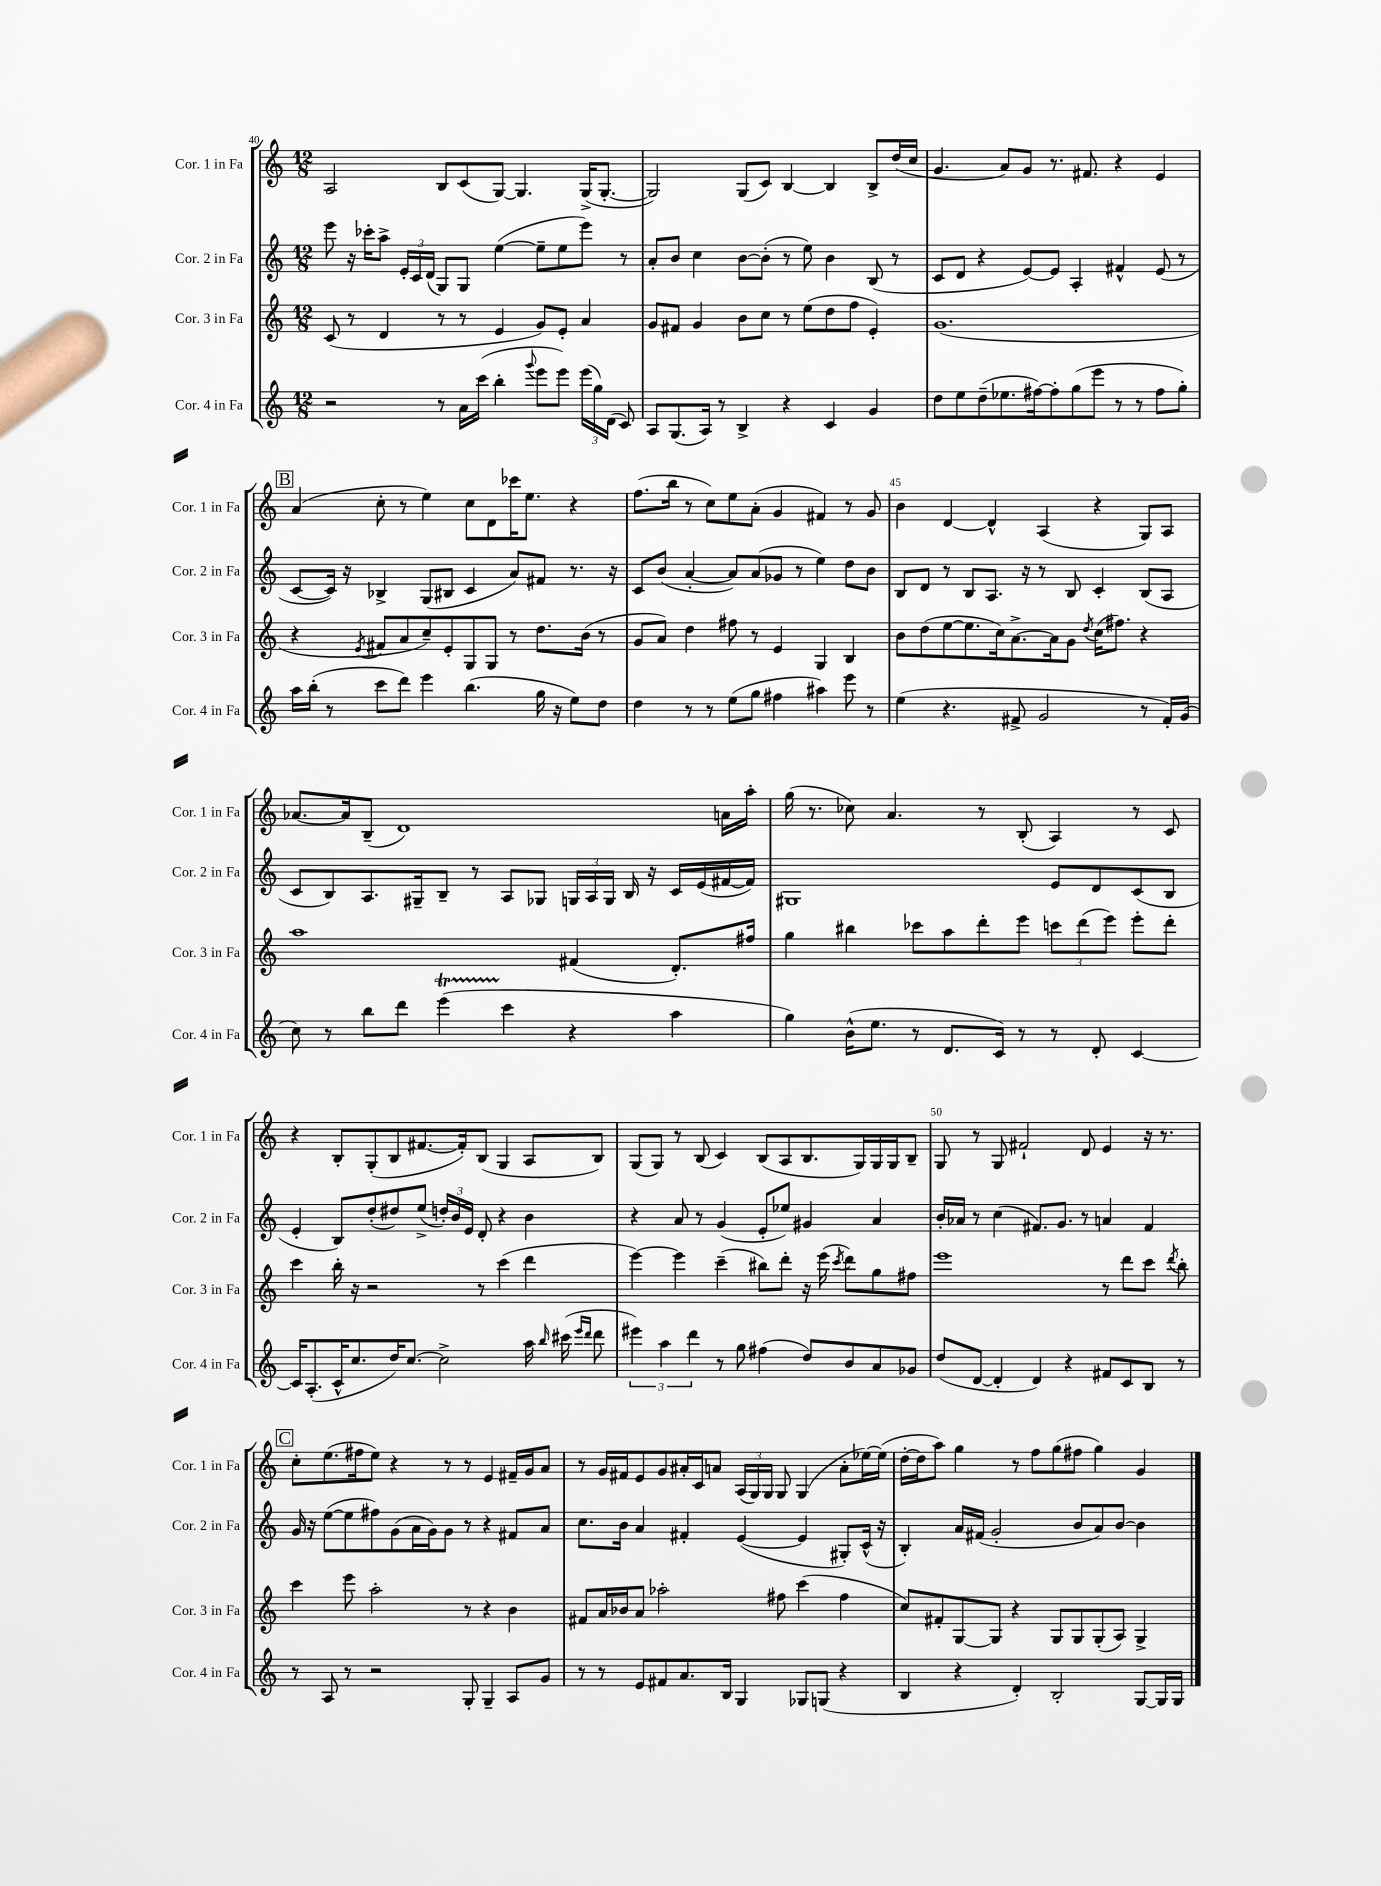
<<
\new StaffGroup <<
\new Staff = "s0" \with { instrumentName = "Cor. 1 in Fa" shortInstrumentName = "Cor. 1 in Fa" } {
    \clef treble \key c \major \numericTimeSignature \time 12/8
    \autoBeamOff a2 b8[ c'8( g8]~) g4. g16[->( g8.]~-. |
    g2) g8[( c'8]) b4~ b4 b8[-> d''16( c''16] |
    g'4. a'8[) g'8] r8. fis'8. r4 e'4 |
    \mark \markup { \box "B" } a'4( c''8-. r8 e''4) c''8[ d'8 ces'''16 e''8.] r4 |
    f''8.[( b''16] r8 c''8[) e''8 a'8]-.( g'4 fis'4) r8 g'8 |
    b'4 d'4~ d'4-^ a4( r4 g8[) a8] |
    aes'8.[~ aes'16 b8]--( d'1) a'16[ a''16]-. |
    g''16( r8. ces''8) a'4. r8 b8-.( a4) r8 c'8 |
    r4 b8[-. g8-.( b8 fis'8.~ fis'16-.) b8]( g4 a8[ b8]) |
    g8[( g8]) r8 b8( c'4) b8[( a8 b8. g16) g16 g16 b8]-- |
    g8 r8 g8 fis'2-! d'8 e'4 r16 r8. |
    \mark \markup { \box "C" } c''8[-. e''8.( fis''16 e''8]) r4 r8 r8 e'4 fis'16[-- g'16 a'8] |
    r8 g'16[ fis'16 e'8 g'8 ais'16-. c'16 a'8] \tuplet 3/2 { a16[( g16) g16] } g8 g4( a'8[-. ees''16~) ees''16]( |
    d''16[~-. d''16 a''8]) g''4 r8 f''8[ g''8( fis''8] g''4) g'4 \bar "|." |
}
\new Staff = "s1" \with { instrumentName = "Cor. 2 in Fa" shortInstrumentName = "Cor. 2 in Fa" } {
    \clef treble \key c \major \numericTimeSignature \time 12/8
    \autoBeamOff e'''8 r16 ces'''16[-. a''8]-> \tuplet 3/2 { e'16[-. c'16 d'16]( } g8[) g8] e''4~( e''8[-- e''8 e'''8]) r8 |
    a'8[-. b'8] c''4 b'8[~ b'8]-.( r8 e''8) b'4 b8( r8 |
    c'8[ d'8] r4 e'8[~) e'8] a4-. fis'4-^ e'8( r8 |
    \mark \markup { \box "B" } c'8[~ c'16]) r16 bes4-> g8[( bis8] c'4 a'8[) fis'8] r8. r16 |
    c'8[ b'8]( a'4~-. a'8[) a'8( ges'8] r8 e''4) d''8[ b'8] |
    b8[ d'8] r8 b8[ a8.] r16 r8 b8 c'4-. b8[( a8] |
    c'8[ b8) a8. gis16-- b8]-- r8 a8[ ges8] \tuplet 3/2 { g16[ a16 g16] } b16 r16 c'16[ e'16( fis'16~ fis'16]) |
    gis1 e'8[ d'8 c'8( b8] |
    e'4-. b8[) d''8-.( dis''8) e''8]->( \tuplet 3/2 { d''16[-.) b'16 e'16] } d'8-. r4 b'4 |
    r4 a'8 r8 g'4( e'8[-. ees''8]) gis'4 a'4 |
    b'16[-. aes'16] r8 c''4( fis'8.[) g'8.] r8 a'4 fis'4 |
    \mark \markup { \box "C" } g'16 r16 e''8[~( e''8 fis''8) g'8( a'16 g'16) g'8] r8 r4 fis'8[ a'8] |
    c''8.[ b'16] a'4 fis'4-. e'4~( e'4 gis8[-.) c'16]-^( r16 |
    b4-.) a'16[ fis'16]( g'2-. b'8[ a'8) b'8]~ b'4 \bar "|." |
}
\new Staff = "s2" \with { instrumentName = "Cor. 3 in Fa" shortInstrumentName = "Cor. 3 in Fa" } {
    \clef treble \key c \major \numericTimeSignature \time 12/8
    \autoBeamOff c'8( r8 d'4 r8 r8 e'4 g'8[) e'8]-. a'4 |
    g'8[ fis'8] g'4 b'8[ c''8] r8 e''8[( d''8 f''8] e'4-.) |
    g'1.( |
    \mark \markup { \box "B" } r4 \acciaccatura { e'8 } fis'8[ a'8 c''8--) e'8-. g8 g8] r8 d''8.[ b'16]( r8 |
    g'8[ a'8]) d''4 fis''8 r8 e'4 g4 b4 |
    b'8[ d''8( e''8~ e''8. c''16) a'8.~-> a'16 g'8] \acciaccatura { d''8 } c''16[( fis''8.]) r4 |
    a''1 fis'4( d'8.[-.) fis''16] |
    g''4 bis''4 ces'''8[ a''8 d'''8-. e'''8] \tuplet 3/2 { c'''8[ d'''8( e'''8]) } e'''8[-. d'''8]-. |
    c'''4 b''16-. r16 r2 r8 c'''4( d'''4 |
    e'''4~) e'''4 c'''4--( bis''8[) d'''8]-. r16 e'''16( \acciaccatura { c'''8 } d'''8[) g''8 fis''8] |
    e'''1 r8 d'''8[ c'''8] \acciaccatura { d'''8 } b''8-. |
    \mark \markup { \box "C" } c'''4 e'''8 a''2-. r8 r4 b'4 |
    fis'8[ a'16 bes'16 a'8] aes''2-. fis''8 c'''4( fis''4 |
    c''8[) fis'8-. g8~ g8] r4 g8[ g8 g8-.( a8]) g4-> \bar "|." |
}
\new Staff = "s3" \with { instrumentName = "Cor. 4 in Fa" shortInstrumentName = "Cor. 4 in Fa" } {
    \clef treble \key c \major \numericTimeSignature \time 12/8
    \autoBeamOff r2 r8 a'16[ c'''16]( b''4-. \appoggiatura { g'''8 } e'''8[ e'''8]) \tuplet 3/2 { e'''16[( g''16) d'16]( } c'8) |
    a8[ g8.( a16]) r8 b4-> r4 c'4 g'4 |
    d''8[ e''8 d''8--( ees''8. fis''16~) fis''8-. g''8( e'''8] r8 r8 fis''8[ g''8]-.) |
    \mark \markup { \box "B" } a''16[ b''16]-.( r8 c'''8[ d'''8]) e'''4 b''4.( g''16 r16 e''8[) d''8] |
    d''4 r8 r8 e''8[( g''8] fis''4 ais''4) e'''8 r8 |
    e''4( r4. fis'8-> g'2 r8 fis'16[-.) g'16]( |
    c''8) r8 b''8[ d'''8] e'''4\startTrillSpan( c'''4\stopTrillSpan r4 a''4 |
    g''4) b'16[-^( e''8.] r8 d'8.[ c'16]) r8 r8 d'8-. c'4~ |
    c'16[ a8.-.( c'16-^ c''8. d''16) c''8.]~ c''2-> a''16 \grace { b''16 } cis'''16( \grace { e'''16[ d'''16] } d'''8 |
    \tuplet 3/2 { eis'''4) a''4 d'''4 } r8 g''8 fis''4( d''8[) b'8 a'8 ges'8] |
    d''8[( d'8]~ d'4-. d'4) r4 fis'8[ c'8 b8] r8 |
    \mark \markup { \box "C" } r8 a8 r8 r2 g8-. g4-- a8[ g'8] |
    r8 r8 e'8[ fis'8 a'8. b16] g4 ges8[ g8]( r4 |
    b4 r4 d'4-.) b2-. g8[~ g16 g16] \bar "|." |
}
>>
>>
\layout { \context { \Score currentBarNumber = #40 \override BarNumber.break-visibility = ##(#f #t #t) barNumberVisibility = #(every-nth-bar-number-visible 5) } }
